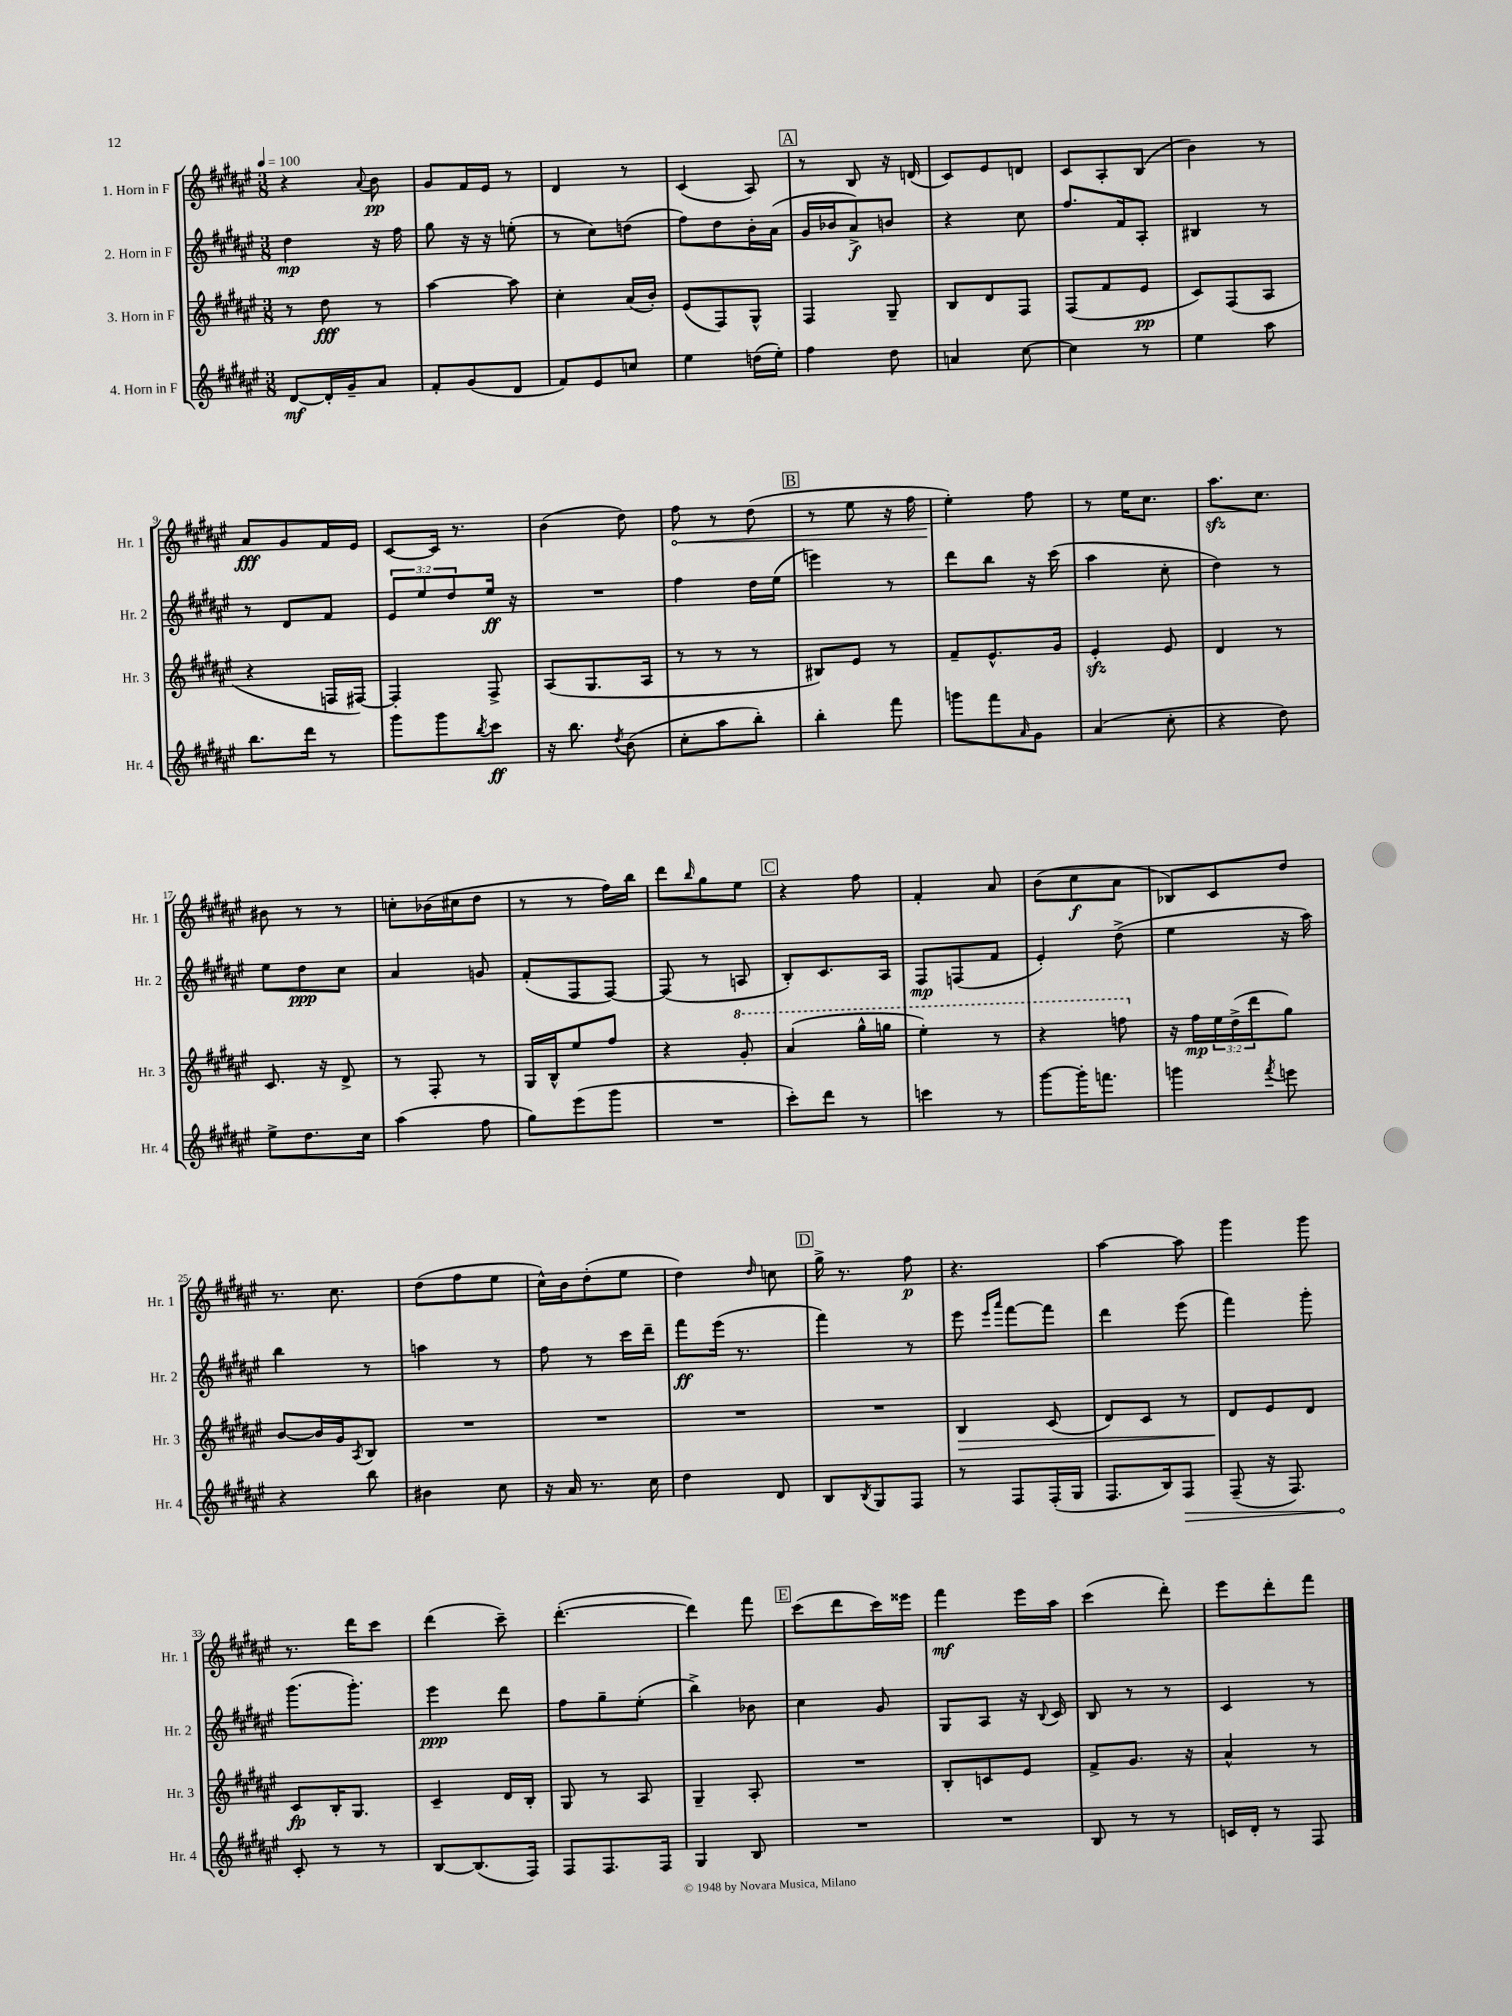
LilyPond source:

<<
\new StaffGroup <<
\new Staff = "s0" \with { instrumentName = "1. Horn in F" shortInstrumentName = "Hr. 1" } {
    \clef treble \key fis \major \numericTimeSignature \time 3/8 \tempo 4 = 100
    r4 \appoggiatura { ais'8 } b'8\pp |
    gis'8 fis'16 eis'16 r8 |
    dis'4 r8 |
    cis'4( ais8) |
    \mark \markup { \box "A" } r8 b8 r16 d'16( |
    cis'8) eis'8 d'8 |
    cis'8 ais8-. b8( |
    b'4) r8 |
    ais'8\fff gis'8 fis'16 eis'16 |
    cis'8~ cis'16 r8. |
    b'4( dis''8) |
    \once \override Hairpin.circled-tip = ##t fis''8\< r8 dis''8( |
    \mark \markup { \box "B" } r8 eis''8 r16 fis''16 |
    eis''4-.\!) fis''8 |
    r8 eis''16 cis''8. |
    ais''8.\sfz cis''8. |
    bis'8 r8 r8 |
    c''8-. bes'16( cis''16 dis''8 |
    r8 r8 fis''16) b''16 |
    dis'''8 \grace { b''16 } gis''8 eis''8 |
    \mark \markup { \box "C" } r4 fis''8 |
    fis'4-. ais'8 |
    b'8( cis''8\f ais'8 |
    bes8) cis'8 dis''8 |
    r8. cis''8. |
    dis''8( fis''8 eis''8 |
    cis''16-^) b'16 dis''8-.( eis''8 |
    dis''4) \grace { dis''16 } c''8 |
    \mark \markup { \box "D" } gis''16-> r8. fis''8\p |
    r4. |
    ais''4~ ais''8 |
    gis'''4 gis'''8 |
    r8. dis'''16 cis'''8 |
    dis'''4( cis'''8--) |
    dis'''4.~-.( |
    dis'''4) fis'''8 |
    \mark \markup { \box "E" } cis'''8( dis'''8 cis'''16) eisis'''16 |
    fis'''4\mf eis'''16 ais''16 |
    cis'''4( dis'''8-.) |
    eis'''8 dis'''8-. fis'''8 \bar "|." |
}
\new Staff = "s1" \with { instrumentName = "2. Horn in F" shortInstrumentName = "Hr. 2" } {
    \clef treble \key fis \major \numericTimeSignature \time 3/8 \override Staff.TupletNumber.text = #tuplet-number::calc-fraction-text
    dis''4\mp r16 fis''16 |
    gis''8 r16 r16 e''8-.( |
    r8 cis''8) d''8( |
    fis''8) dis''8 b'16-. ais'16( |
    \mark \markup { \box "A" } gis'16 bes'16 ais'8->\f) b'8 |
    r4 cis''8 |
    fis''8. fis'16 ais8-. |
    bis4 r8 |
    r8 dis'8 fis'8 |
    \tuplet 3/2 { eis'8 eis''8 dis''8 } eis''16\ff r16 |
    R4. |
    fis''4 dis''16 eis''16( |
    \mark \markup { \box "B" } e'''4) r8 |
    dis'''8 b''8 r16 cis'''16( |
    ais''4 cis''8-. |
    dis''4) r8 |
    eis''8 dis''8\ppp cis''8 |
    ais'4 g'8 |
    fis'8-.( fis8 fis8~) |
    fis8( r8 a8 |
    \mark \markup { \box "C" } b8-.) cis'8. ais16 |
    fis8\mp f8( fis'8 |
    eis'4-.) dis''8->( |
    eis''4 r16 ais''16) |
    b''4 r8 |
    a''4 r8 |
    fis''8 r8 cis'''16 dis'''16-- |
    fis'''8\ff eis'''16( r8. |
    \mark \markup { \box "D" } fis'''4) r8 |
    eis'''8 \grace { eis'''16 ais'''16 } fis'''8~ fis'''8 |
    dis'''4 eis'''8( |
    fis'''4) gis'''8-. |
    gis'''8.( gis'''8.-.) |
    eis'''4\ppp dis'''8 |
    fis''8 gis''8-- eis''8-.( |
    b''4->) bes'8 |
    \mark \markup { \box "E" } cis''4 gis'8 |
    gis8 ais8 r16 \appoggiatura { b8 } cis'16 |
    b8 r8 r8 |
    cis'4 r8 \bar "|." |
}
\new Staff = "s2" \with { instrumentName = "3. Horn in F" shortInstrumentName = "Hr. 3" } {
    \clef treble \key fis \major \numericTimeSignature \time 3/8 \override Staff.TupletNumber.text = #tuplet-number::calc-fraction-text
    r8 dis''8\fff r8 |
    ais''4~ ais''8 |
    cis''4-. ais'16( b'16-.) |
    eis'8( fis8) gis8-^ |
    \mark \markup { \box "A" } fis4 gis8-- |
    b8 dis'8 fis8 |
    fis8( fis'8 eis'8\pp |
    cis'8) fis8( ais8 |
    r4 f16 fis16~) |
    fis4-. fis8-> |
    ais8( gis8. ais16 |
    r8 r8 r8 |
    \mark \markup { \box "B" } bis8) eis'8 r8 |
    fis'8-- eis'8.-^ gis'16 |
    eis'4-.\sfz eis'8 |
    dis'4 r8 |
    cis'8. r16 dis'8-> |
    r8 fis8-. r8 |
    gis16 b16-^ eis''8 fis''8 |
    r4 \ottava #1 gis''8-. |
    \mark \markup { \box "C" } ais''4( gis'''16-^ g'''16 |
    eis'''4-.) r8 |
    r4 f'''8 \ottava #0 |
    r16 fis''16\mp \tuplet 3/2 { eis''16 dis''16->( dis'''16 } gis''8) |
    b'8~ b'16 gis'16 \acciaccatura { ais8 } b8 |
    R4. |
    R4. |
    R4. |
    \mark \markup { \box "D" } R4. |
    b4\> cis'8( |
    dis'8) cis'8 r8 |
    dis'8\! eis'8 dis'8 |
    cis'8\fp b16-. gis8. |
    cis'4-- dis'16 b16-. |
    gis8 r8 ais8 |
    gis4-- ais8-. |
    \mark \markup { \box "E" } R4. |
    b8-. c'8 eis'8 |
    fis'8-> gis'8. r16 |
    ais'4-^ r8 \bar "|." |
}
\new Staff = "s3" \with { instrumentName = "4. Horn in F" shortInstrumentName = "Hr. 4" } {
    \clef treble \key fis \major \numericTimeSignature \time 3/8
    dis'8~\mf dis'16-. gis'16-- ais'8 |
    fis'8-. gis'8( dis'8 |
    fis'8) eis'8 c''8 |
    eis''4 d''16( eis''16-.) |
    \mark \markup { \box "A" } fis''4 dis''8 |
    a'4 cis''8~ |
    cis''4 r8 |
    eis''4 ais''8 |
    b''8. dis'''16 r8 |
    gis'''8 gis'''8 \acciaccatura { b''8 } cis'''8\ff |
    r16 b''8. \acciaccatura { dis''8 } b'8( |
    cis''8-. ais''8 b''8-.) |
    \mark \markup { \box "B" } b''4-. fis'''8 |
    g'''8 fis'''8 \grace { ais'16 } gis'8 |
    ais'4( cis''8-. |
    r4 dis''8) |
    eis''8-> dis''8. cis''16 |
    ais''4( fis''8 |
    gis''8) eis'''8( gis'''8 |
    R4. |
    \mark \markup { \box "C" } cis'''8-.) dis'''8 r8 |
    c'''4 r8 |
    gis'''8~ gis'''16-. f'''8. |
    g'''4 \acciaccatura { fis'''8 } e'''8 |
    r4 b''8 |
    bis'4 cis''8 |
    r16 ais'16 r8. cis''16 |
    dis''4 dis'8 |
    \mark \markup { \box "D" } b8 \acciaccatura { b8 } gis8 fis8 |
    r8 fis8 fis16-.( gis16 |
    fis8. b16) \once \override Hairpin.circled-tip = ##t fis8\> |
    fis8--( r16 fis8.) |
    cis'8-.\! r8 r8 |
    b8~ b8.( fis16) |
    fis8 fis8. fis16 |
    gis4 b8 |
    \mark \markup { \box "E" } R4. |
    R4. |
    b8 r8 r8 |
    c'16 dis'16-. r8 fis8 \bar "|." |
}
>>
>>
